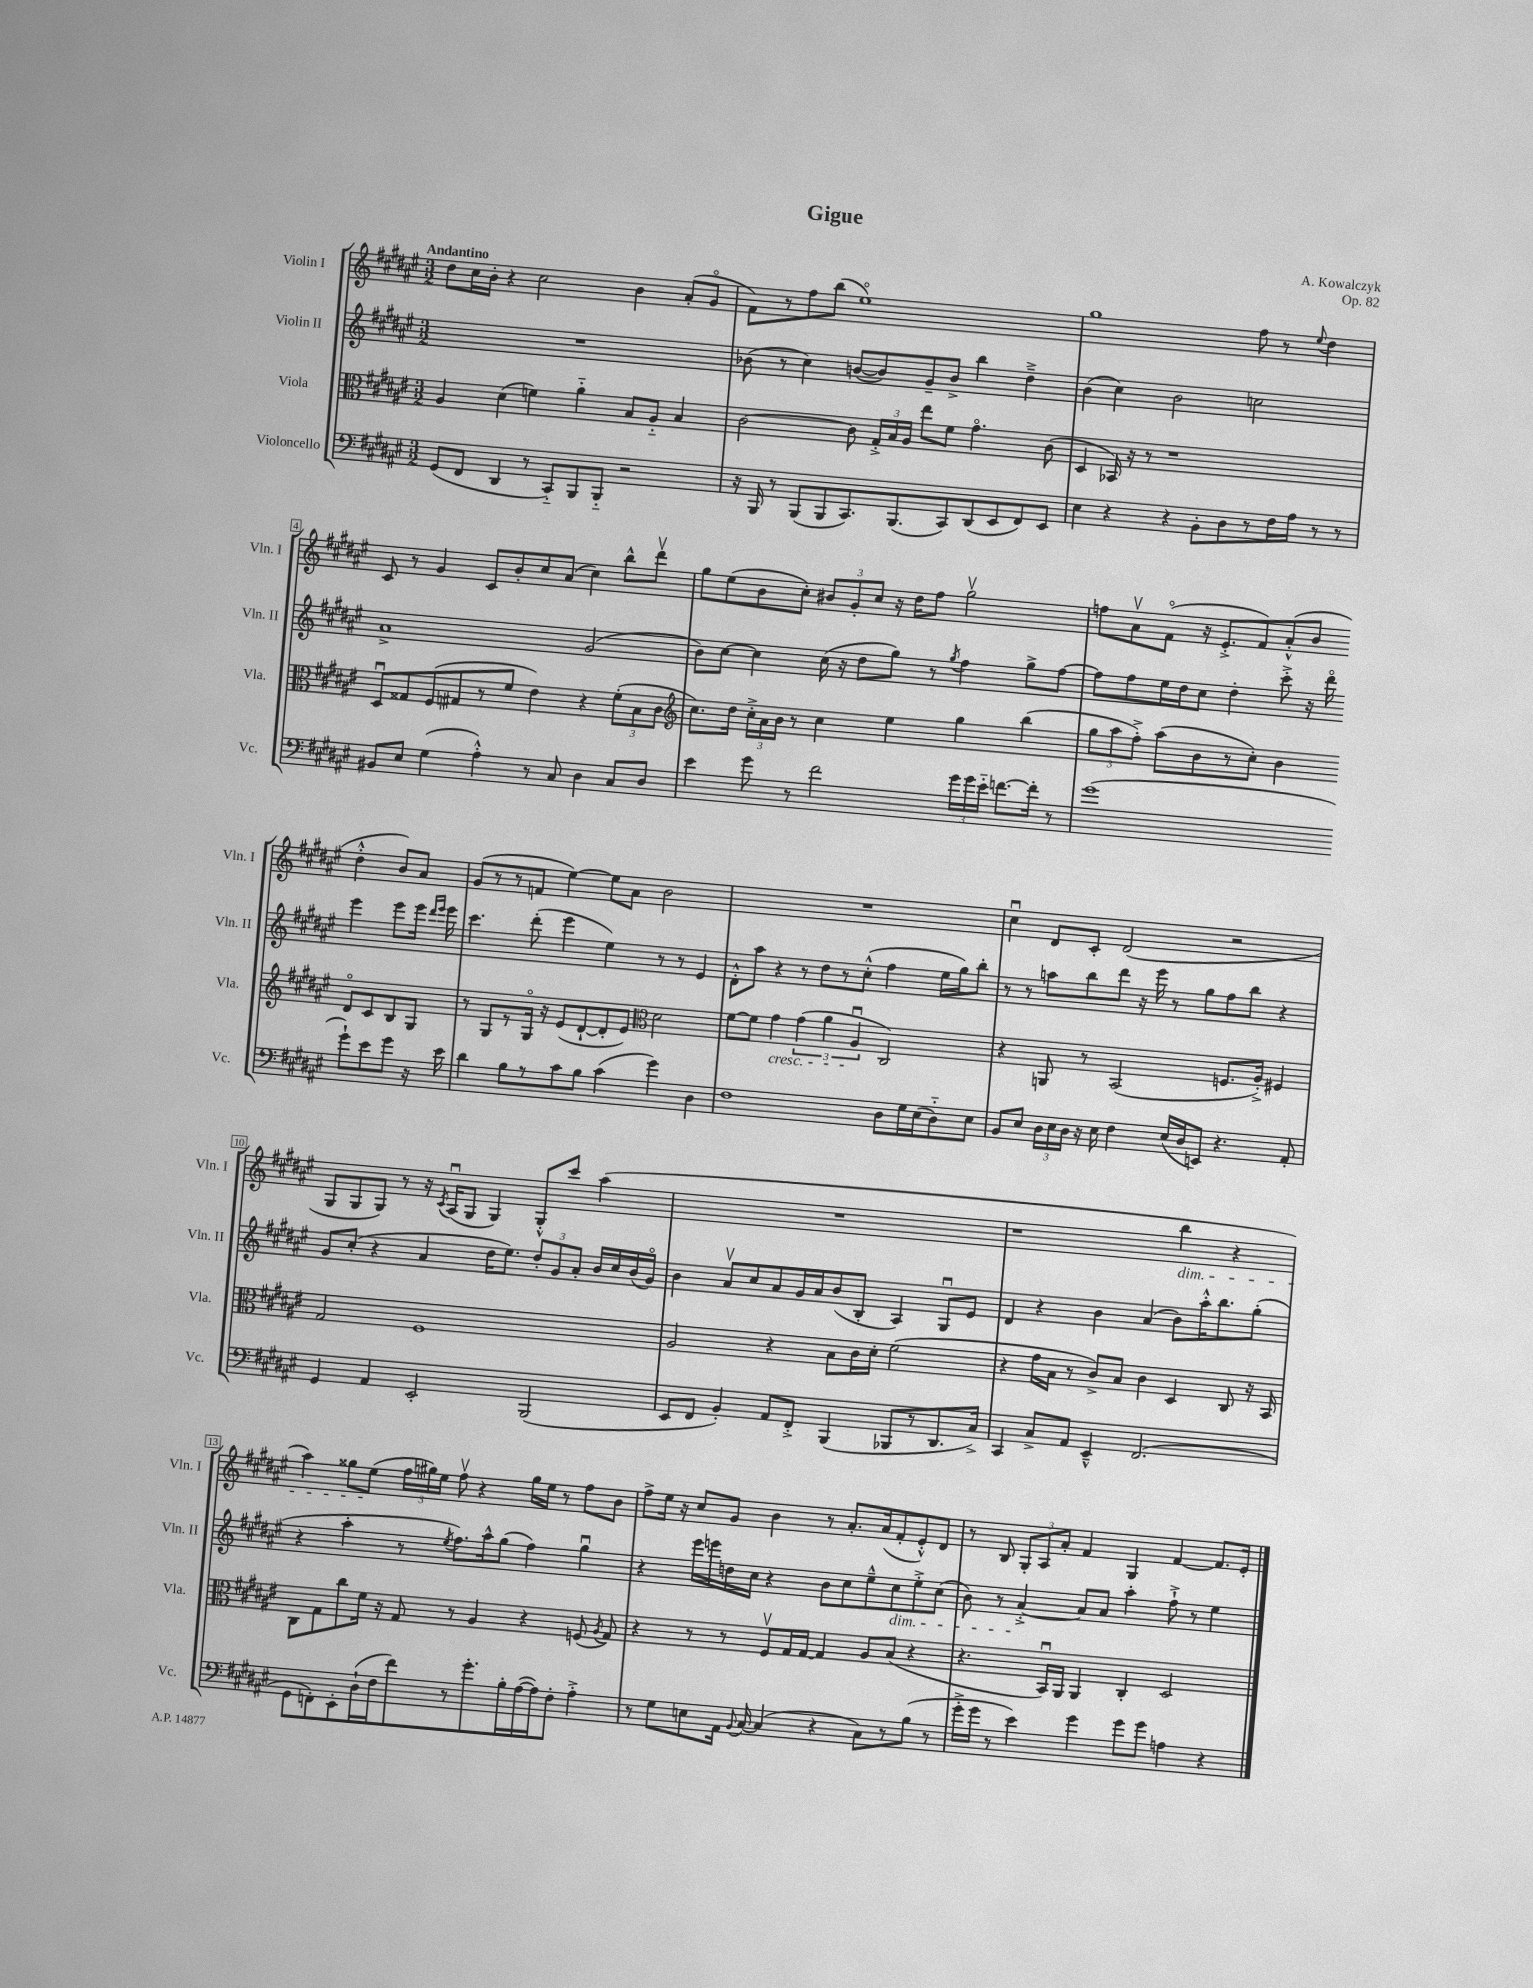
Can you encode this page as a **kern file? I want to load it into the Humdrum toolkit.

**kern	**kern	**kern	**kern
*staff4	*staff3	*staff2	*staff1
*clefF4	*clefC3	*clefG2	*clefG2
*k[f#c#g#d#a#e#]	*k[f#c#g#d#a#e#]	*k[f#c#g#d#a#e#]	*k[f#c#g#d#a#e#]
*M3/2	*M3/2	*M3/2	*M3/2
(8GG#	4A#	1.r	8dd#
8FF#	.	.	16cc#
.	.	.	16b'
4DD#	(4d#	.	4r
8r	4f)	.	2cc#
8CC#'~)	.	.	.
8BBB	4a#'~	.	.
8BBB'~	.	.	.
2r	8B	.	4b
.	8A#'~	.	.
.	4B	.	(8a#'
.	.	.	8g#o
=	=	=	=
16r	[2c#	(8b-	8f#)
16BBB	.	.	.
8r	.	8r	8r
(8BBB	.	4cc#)	8ff#
8BBB	.	.	(8bb
8.CC#)	8c#]	([8b	1ee#o)
.	24G#'^	8b])	.
.	24B	.	.
(8.BBB	.	.	.
.	24A#	.	.
.	8ee#	8g#~	.
8CC#)	8f#	8b^	.
(8DD#	4.g#o	4bb	.
8EE#	.	.	.
8FF#)	.	4dd#~^	.
8EE#	(8c#	.	.
=	=	=	=
4E#	4D#	(4b	1gg#
4r	16BB-)	4cc#)	.
.	16r	.	.
.	8r	.	.
4r	1r	2b	.
8BB'	.	.	.
8D#	.	.	.
8r	.	2cc	8ff#
16F#	.	.	8r
16A#	.	.	.
.	.	.	8qqee#
8r	.	.	4dd#
8r	.	.	.
=	=	=	=
8BB#	8D#u	1a#^	8c#
8E#	8G##	.	8r
(4G#	(8F#	.	4g#
.	8G#	.	.
4A#'^^)	8r	.	8c#
.	8f#	.	8b'
8r	4e#)	.	8cc#
8C#	.	.	(8a#
4D#	4r	(2g#	4cc#)
8C#	(12f#'	.	8bb^^
.	12B	.	.
8D#	.	.	8ddd#v
.	12c#	.	.
=	=	=	=
*	*clefG2	*	*
4e#	8.cc#)	8b)	8gg#
.	.	[8cc#	(8ee#
.	16dd#	.	.
8g#	24cc#'^	4cc#]	8b
.	24a#	.	.
.	24b	.	.
8r	8r	.	8cc#')
2f#	4cc#	(16cc#	12b#
.	.	16r	.
.	.	.	12g#'
.	.	8dd#	.
.	.	.	12cc#
.	4ee#	8gg#)	16r
.	.	.	16dd#
.	.	8r	8ff#
.	.	8qgg#	.
24g#	4gg#	4ff#	2gg#v
24g#	.	.	.
24e#'~	.	.	.
[8.f	.	.	.
.	(4bb	8gg#^	.
16f']	.	.	.
8r	.	[8ff#	.
=	=	=	=
(1g#	12gg#	8ff#]	8ff
.	12aa#	.	.
.	.	8ff#	8a#v
.	12ff#'^)	.	.
.	(8aa#	16ee#	(8f#o
.	.	16dd#	.
.	8b	8cc#	16r
.	.	.	8.e#'^
.	8r	4dd#'	.
.	8cc#')	.	8f#)
.	4b	8ccc#'^	(8a#'^^
.	.	16r	8b
.	.	16ddd#o	.
8g#`)	8d#o	4eee#	4dd#'^^
8e#	8c#	.	.
8g#	8B	8eee#	8b)
16r	8G#	16eee#	8a#
.	.	16qqddd#	.
.	.	16qqeee#	.
16e#	.	16eee#	.
=	=	=	=
4d#	8r	4.ccc#	(8g#
.	8G#	.	8r
8B	8r	.	8r
8r	16G#o	(8ddd#'	8f
.	16r	.	.
8c#	(8e#	4eee#	[4ee#)
8B	[8d#`	.	.
(4c#	8d#']	4ee#)	8ee#]
.	8e#)	.	8a#
*	*clefC3	*	*
4g#)	2d#	8r	2b
.	.	8r	.
4D#	.	4e#	.
=	=	=	=
1F#	[8f#	8d#'^^	1.r
.	8f#]	8aa#	.
.	4g#	4r	.
.	(6g#	8r	.
.	.	8dd#	.
.	6a#	.	.
.	.	8r	.
.	6A#u	.	.
.	.	(8cc#'^^	.
8D#	2C#)	4ff#	.
16G#	.	.	.
(16E#	.	.	.
8D#'~)	.	16ee#	.
.	.	16gg#)	.
8E#	.	8bb'	.
=	=	=	=
8BB	4r	8r	4cc#u
8E#	.	8r	.
24D#	8AA	8aa	8d#
24E#	.	.	.
24D#	.	.	.
16r	8r	8bb	8c#'
16E#	.	.	.
4F#	(2BB	8ddd#	(2d#
.	.	16r	.
.	.	16eee#	.
(16E#	.	8r	.
16D#	.	.	.
8EE)	.	8gg#	.
4.r	8.F	8ff#	2r
.	.	8bb	.
.	16A#'^)	.	.
.	4F#	4r	.
8AA#'	.	.	.
=	=	=	=
4GG#	2G#	8g#	8G#
.	.	(8cc#'	8G#
4AA#	.	4r	8G#)
.	.	.	8r
2EE#'	1F#	4a#	16r
.	.	.	8qc#
.	.	.	(16A#u
.	.	.	8G#
.	.	16dd#	4G#)
.	.	8.ee#)	.
(2BBB	.	12dd#'	8G#'^^
.	.	12g#	.
.	.	.	8ccc#
.	.	12a#'	.
.	.	16b	(4aa#
.	.	16cc#	.
.	.	(16b	.
.	.	16g#o)	.
=	=	=	=
8EE#	2A#	4b	1.r
8FF#	.	.	.
4BB')	.	8a#v	.
.	.	8cc#	.
8AA#	4r	8a#	.
8FF#'^	.	16g#	.
.	.	16a#	.
(4BBB	8B	(8b	.
.	16c#	8B'	.
.	16d#'	.	.
8BBB-	(2f#	4A#)	.
8r	.	.	.
8.DD#	.	8G#u	.
.	.	8e#	.
16C#^)	.	.	.
=	=	=	=
4CC#	4r	4d#	1r
8C#^	16g#	4r	.
.	16B	.	.
8AA#	8r	.	.
4EE#~^^	8c#^)	4b	.
.	8B	.	.
(2.FF#	4c#	(4a#	.
.	4D#	8b)	4bb
.	.	16aa#'^^	.
.	.	8.bb	.
.	8C#	.	4r
.	16r	(8gg#'	.
.	16BB	.	.
=	=	=	=
8GG#	8C#	4r	4aa#)
8FF')	8G#	.	.
8EE#'	8cc#	4aa#'	8gg##
(16D#`	16f#	.	(8ee#
16F#	16r	.	.
8f#)	8G#	8r	24ff#
.	.	.	24gg#)
.	.	.	24ee#
.	.	8qee#	.
8r	8r	8.ff#)	8ff#v
8.g#'	4A#	.	4r
.	.	16aa#^^	.
.	.	(8gg#	.
16B'	.	.	.
([16A#	4r	4ff#)	16gg#
16A#])	.	.	16ee#
8F#'	.	.	8r
4A#'^	(8F	4gg#u	8ff#
.	8qA#	.	.
.	8G#)	.	8b
=	=	=	=
8r	4r	4r	8ff#^
8G#	.	.	16ee#
.	.	.	16r
8E	8r	16eee#	8cc#
.	.	16eee	.
16AA#	8r	16dd	8g#
8qqBB	.	.	.
[16C#	.	16cc#	.
(4C#]	8F#v	4r	4b
.	16G#	.	.
.	[16G#	.	.
4r	4G#]	8b	8r
.	.	8cc#	8.a#'
8C#)	8A#	8ee#~^^	.
.	.	.	(16a#
8r	(8B	8cc#	8f#'
(8B	4r	8ee#'^	8e#'^^)
8r	.	(8cc#	8d#
=	=	=	=
16g#'^	4.r	8b)	8r
16g#	.	.	.
8r	.	8r	8B
4e#)	.	[4a#'^	12G#'
.	.	.	12A#
.	16BBu)	.	.
.	.	.	12a#'
.	16AA#	.	.
4g#	4AA#	8a#]	4f#
.	.	8a#	.
8g#	4C#'	4aa#'	4G#
8g#	.	.	.
4A	2D#	8ff#`^	[4f#
.	.	8r	.
4r	.	4ee#	8.f#]
.	.	.	16e#'
==	==	==	==
*-	*-	*-	*-
